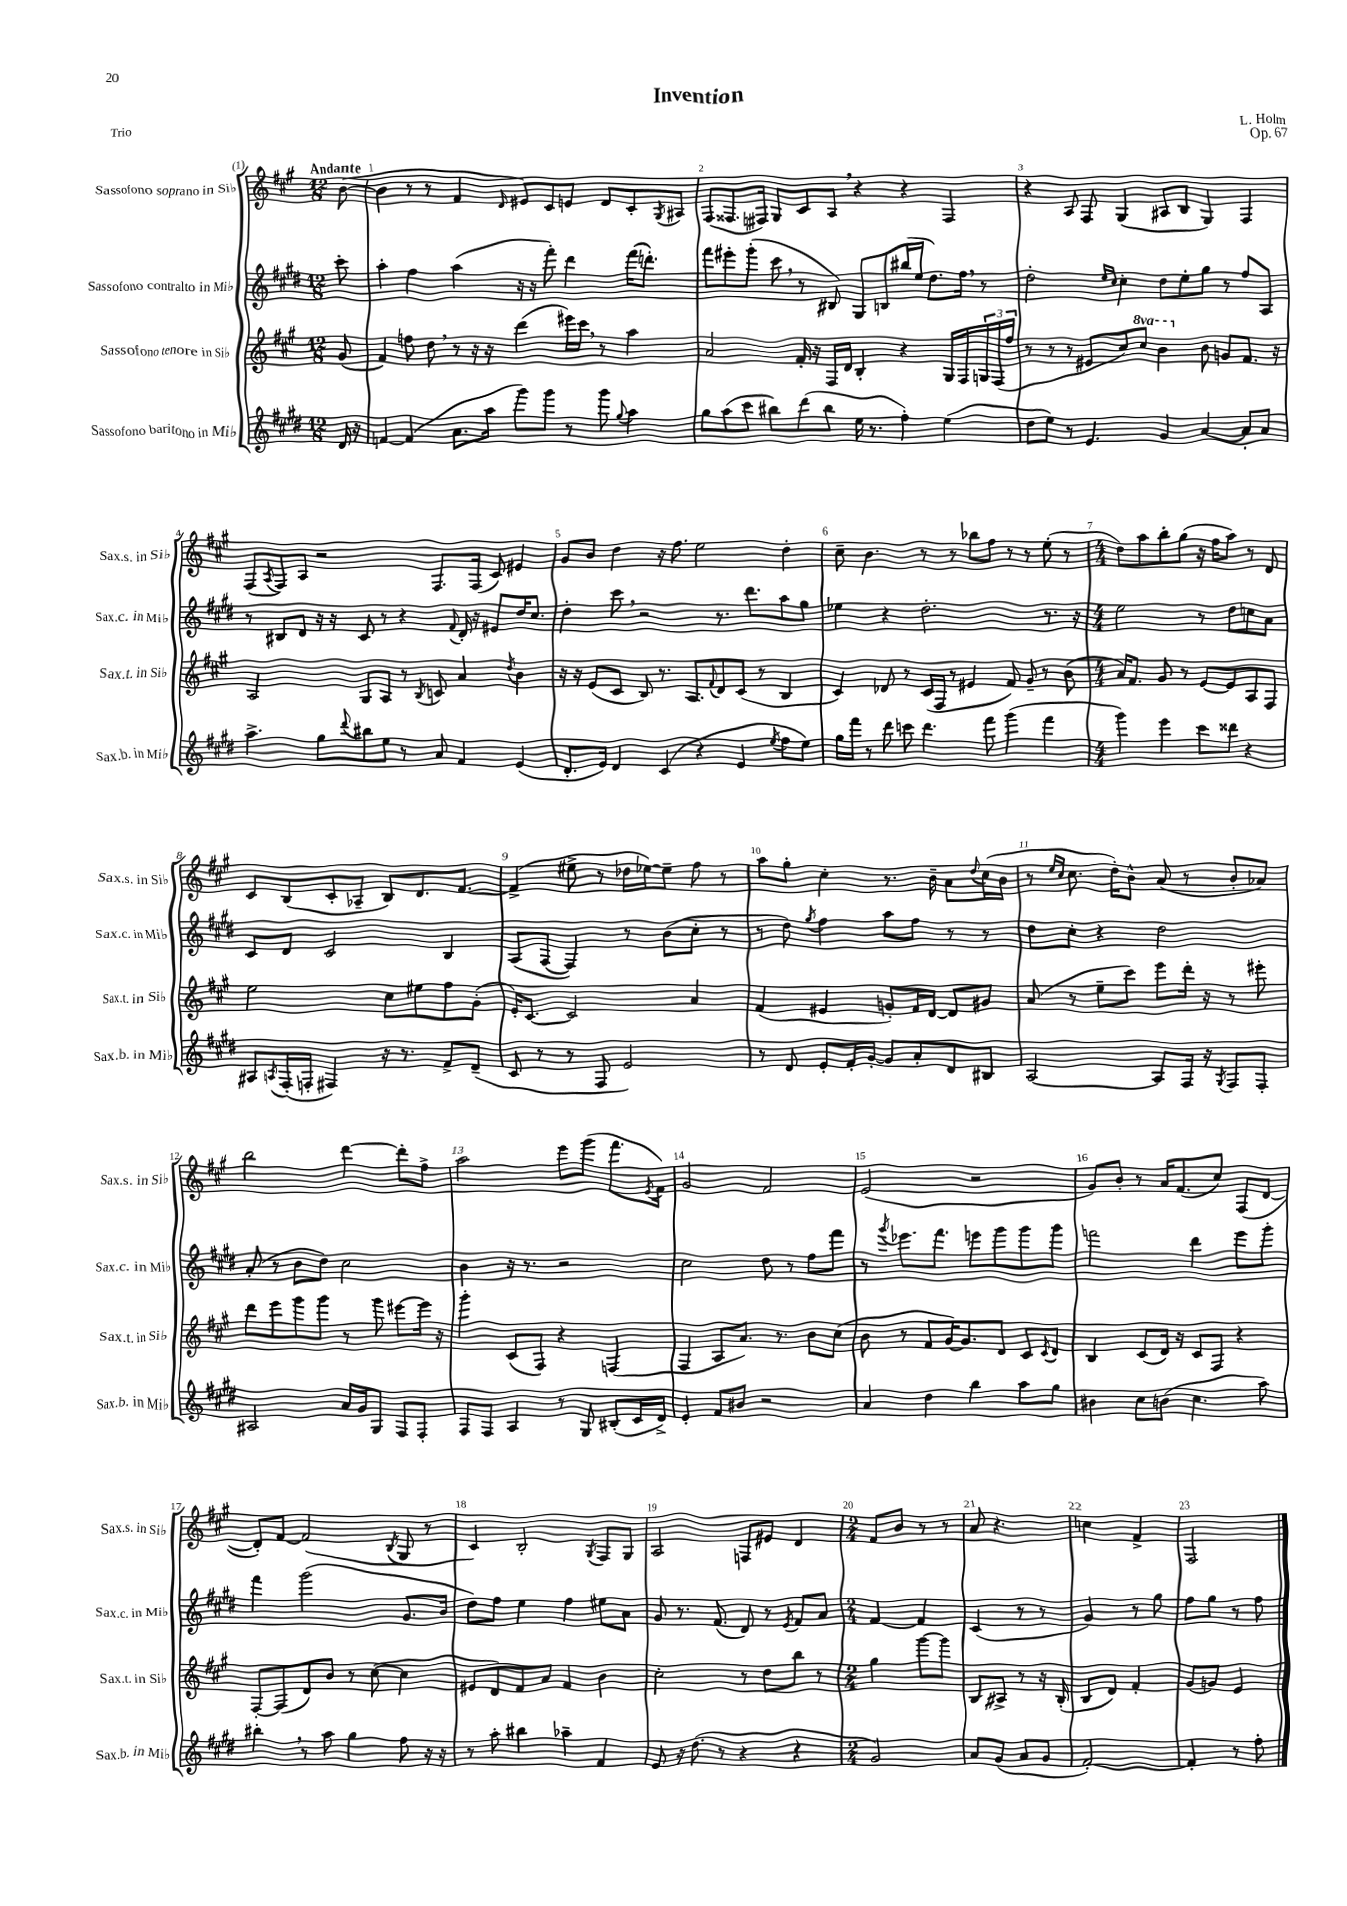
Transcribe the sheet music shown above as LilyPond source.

\header { title = "Invention" composer = "L. Holm" opus = "Op. 67" piece = "Trio" }
<<
\new StaffGroup <<
\new Staff = "s0" \with { instrumentName = "Sassofono soprano in Sib" shortInstrumentName = "Sax.s. in Sib" } {
    \clef treble \key a \major \numericTimeSignature \time 12/8 \partial 8 \tempo "Andante"
    b'8~( |
    b'4 r8 r8 fis'4 \grace { d'16 } eis'8) cis'8 e'8 d'8 cis'8-. \acciaccatura { gis8 } ais8 |
    fis8( fisis8. fis16) gis8 cis'8 a8 \breathe r4 r4 fis4 |
    r4 a8 fis8 gis4( ais8 b8 gis4) fis4 |
    fis8( \acciaccatura { a8 } fis8) a8 r2 fis8. fis16( cis'8) eis'4 |
    gis'8 b'8 d''4 r16 fis''8. e''2 d''4-. |
    cis''8-- b'4. r8 r8 bes''8 fis''8 r8 r8 e''8-.( r8 |
    \numericTimeSignature \time 4/4 d''8) a''8 b''8-. gis''8( r16 fis''16 a''8) r8 d'8 |
    cis'8 b8( cis'8-. aes8-- b8) d'8. fis'8.~ |
    fis'4->( eis''8-> r8 des''16 ees''16~) ees''8-- fis''8 r8 |
    a''8 gis''8-. cis''4-. r8. b'16-- a'8 \appoggiatura { d''8 } cis''16( b'16 |
    r8 \grace { e''16 cis''16 } cis''8. d''16-.) b'8-^ a'8( r8 b'8-. aes'8) |
    b''2 d'''4~ d'''8-. fis''8-> |
    a''2 e'''8 gis'''8( fis'''8. \acciaccatura { e'8 } fis'16) |
    gis'2 fis'2 |
    e'2( r2 |
    gis'8) b'8-. r8 a'16 fis'8.( cis''8) fis8( d'8~ |
    d'8-.) fis'8~ fis'2( \acciaccatura { b8 } gis8 r8 |
    cis'4) b2-. \acciaccatura { gis8 } fis8 gis8 |
    a2 f8 eis'8 d'4 |
    \numericTimeSignature \time 2/4 fis'8 b'8 r8 r8 |
    a'8 r4. |
    c''4 fis'4-> |
    fis2 \bar "|." |
}
\new Staff = "s1" \with { instrumentName = "Sassofono contralto in Mib" shortInstrumentName = "Sax.c. in Mib" } {
    \clef treble \key e \major \numericTimeSignature \time 12/8 \partial 8
    cis'''8-. |
    a''4-. fis''4 a''4( r16 r16 fis'''8-.) dis'''4 fis'''16( d'''8.-.) |
    fis'''8 eis'''8-. gis'''8-.( cis'''8 \breathe r8 bis8) gis8 b8 bis''16( e''16 dis''8.) fis''16 \breathe r8 |
    dis''2-. \grace { e''16 cis''16 } cis''4-. dis''8 e''8-. gis''8 r8 fis''8 a8 |
    r8 bis8 dis'8 r16 r16 cis'8 r8 r4 \appoggiatura { fis'8 } dis'16-. r16 eis'8 dis''16 cis''8. |
    dis''4-. cis'''8 \breathe r2 r8. dis'''8. a''8 gis''8 |
    ees''4 r4 dis''2.-. r8. r16 |
    \numericTimeSignature \time 4/4 e''2 r8 dis''8 c''8 a'8 |
    cis'8 dis'8 cis'2 b4 |
    a8( fis8~ fis4) r8 b'8( cis''8-. r8 |
    r8 dis''8) \acciaccatura { gis''8 } fis''4 a''8 fis''8 r8 r8 |
    dis''8 cis''8-. r4 dis''2 |
    a'8-.( r8 b'8 dis''8) cis''2 |
    b'4 r16 r8. r2 |
    cis''2 dis''8 r8 fis''8 fis'''8 |
    r8 \acciaccatura { gis'''8 } ees'''8. fis'''8. e'''8 gis'''8 gis'''8 gis'''8 |
    f'''2 dis'''4 e'''8 gis'''8-. |
    fis'''4 gis'''2( gis'8. b'16 |
    dis''8) fis''8 e''4 fis''4 eis''8 a'8 |
    gis'8 r8. fis'8.( dis'8) r8 \acciaccatura { e'8 } fis'8 a'8 |
    \numericTimeSignature \time 2/4 fis'4~ fis'4 |
    cis'4( r8 r8 |
    gis'4) r8 gis''8 |
    fis''8 gis''8 r8 fis''8 \bar "|." |
}
\new Staff = "s2" \with { instrumentName = "Sassofono tenore in Sib" shortInstrumentName = "Sax.t. in Sib" } {
    \clef treble \key a \major \numericTimeSignature \time 12/8 \set Staff.ottavationMarkups = #ottavation-simple-ordinals \partial 8
    gis'8( |
    fis'4) f''8 d''8 \breathe r8 r16 r16 d'''4( eis'''16) cis'''16 \breathe r8 a''4 |
    a'2 fis'16-. r16 fis16 d'16 b4-. r4 gis16 fis16 \tuplet 3/2 { g16 fis16( fis''16 } |
    r8 r8 r8 eis'8 cis''8) \ottava #1 cis'''8 b''4 \ottava #0 b'8 g'8 fis'8. r16 |
    a2 gis8 a8 r8 \acciaccatura { b8 } c'8 a'4 \acciaccatura { d''8 } b'4 |
    r16 r16 e'8( cis'8 b8) r8. a8. \appoggiatura { fis'8 } d'8 cis'8( r8 b4 |
    cis'4) des'8 r8 cis'16( fis16 r8 eis'4 fis'8) gis'8-- r8 b'8( |
    \numericTimeSignature \time 4/4 a'16) fis'8. gis'8 r8 e'8~ e'8 a8 fis8 |
    e''2 cis''8 eis''8 fis''8 gis'8-.( |
    e'16-.) cis'8.~ cis'2 a'4 |
    fis'4( eis'4 g'8-.) fis'16 d'16~ d'8 gis'8 |
    a'8( r8 e''8-- cis'''8) e'''8 d'''16-. r16 r8 eis'''8-. |
    d'''8 e'''8 gis'''8 gis'''8 r8 gis'''8 eis'''8~ eis'''16 r16 |
    gis'''4-. cis'8( fis8) r4 f4( |
    fis4 a8 a'8.) r8. b'8 cis''8( |
    b'8 r8 fis'8 gis'16~) gis'8. d'8 cis'8 \acciaccatura { cis'8 } d'8 |
    b4 cis'8( d'16) r16 cis'8 fis8 r4 |
    fis8~-. fis8( d'8) b'8 r8 cis''8~( cis''4 |
    eis'8 d'8) fis'8 a'8 fis'4 b'4 |
    cis''2-. r8 d''8 b''8 r8 |
    \numericTimeSignature \time 2/4 gis''4 gis'''8~ gis'''8 |
    b8 ais8-> r8 r16 b16-.( |
    b8 d'8) fis'4-. |
    gis'8( g'8) e'4 \bar "|." |
}
\new Staff = "s3" \with { instrumentName = "Sassofono baritono in Mib" shortInstrumentName = "Sax.b. in Mib" } {
    \clef treble \key e \major \numericTimeSignature \time 12/8 \partial 8
    dis'16 r16 |
    f'4~ f'4( a'8. a''16 gis'''8) gis'''8 r8 gis'''8 \appoggiatura { gis''8 } a''4 |
    gis''8 a''8( cis'''8 bis''8) dis'''8( bis''8 e''16 r8. fis''4-.) e''4( |
    dis''8 e''8) r8 e'4. gis'4 a'4~ a'8-. a'8 |
    a''4.-> gis''8 \appoggiatura { dis'''8 } bis''8 e''8 r8 a'8 fis'4 e'4( |
    dis'8.-. e'16) dis'4 cis'4( r4 e'4 \acciaccatura { e''8 } fis''8 e''8) |
    gis''16 fis'''16 r8 dis'''8 c'''8 dis'''4. fis'''8 gis'''4( fis'''4 |
    \numericTimeSignature \time 4/4 gis'''4) e'''4 cis'''8 disis'''8 r4 |
    ais8 \acciaccatura { a8 } fis16-.( f16-. fis4) r16 r8. fis'8-> dis'8--( |
    cis'8 r8 r8 fis8 e'2) |
    r8 dis'8 e'8-. fis'16-. gis'16~-. gis'8 a'8-. dis'8 bis8 |
    a2~ a8 fis16 r16 \acciaccatura { gis8 } fis8 fis8-. |
    ais2 a'16 gis'16 gis8 fis8 fis8-. |
    fis8 fis8 a4 r8 gis8 bis8-.( cis'16 dis'16->) |
    e'4-. fis'8 bis'8 r2 |
    a'4 dis''4 b''4 a''8 gis''8 |
    bis'4 cis''8 b'8( cis''4. a''8) |
    bis''4-. \breathe r8 a''8 gis''4 fis''8 r16 r16 |
    r8 a''8-. bis''4 aes''4-- fis'4 |
    e'8 r16 dis''8.( r8 r4 r4 |
    \numericTimeSignature \time 2/4 gis'2) |
    a'8 gis'8( a'8 gis'8 |
    fis'2~-.) |
    fis'4-. r8 fis''8-. \bar "|." |
}
>>
>>
\layout { \context { \Score \override BarNumber.break-visibility = ##(#f #t #t) barNumberVisibility = #all-bar-numbers-visible } }
